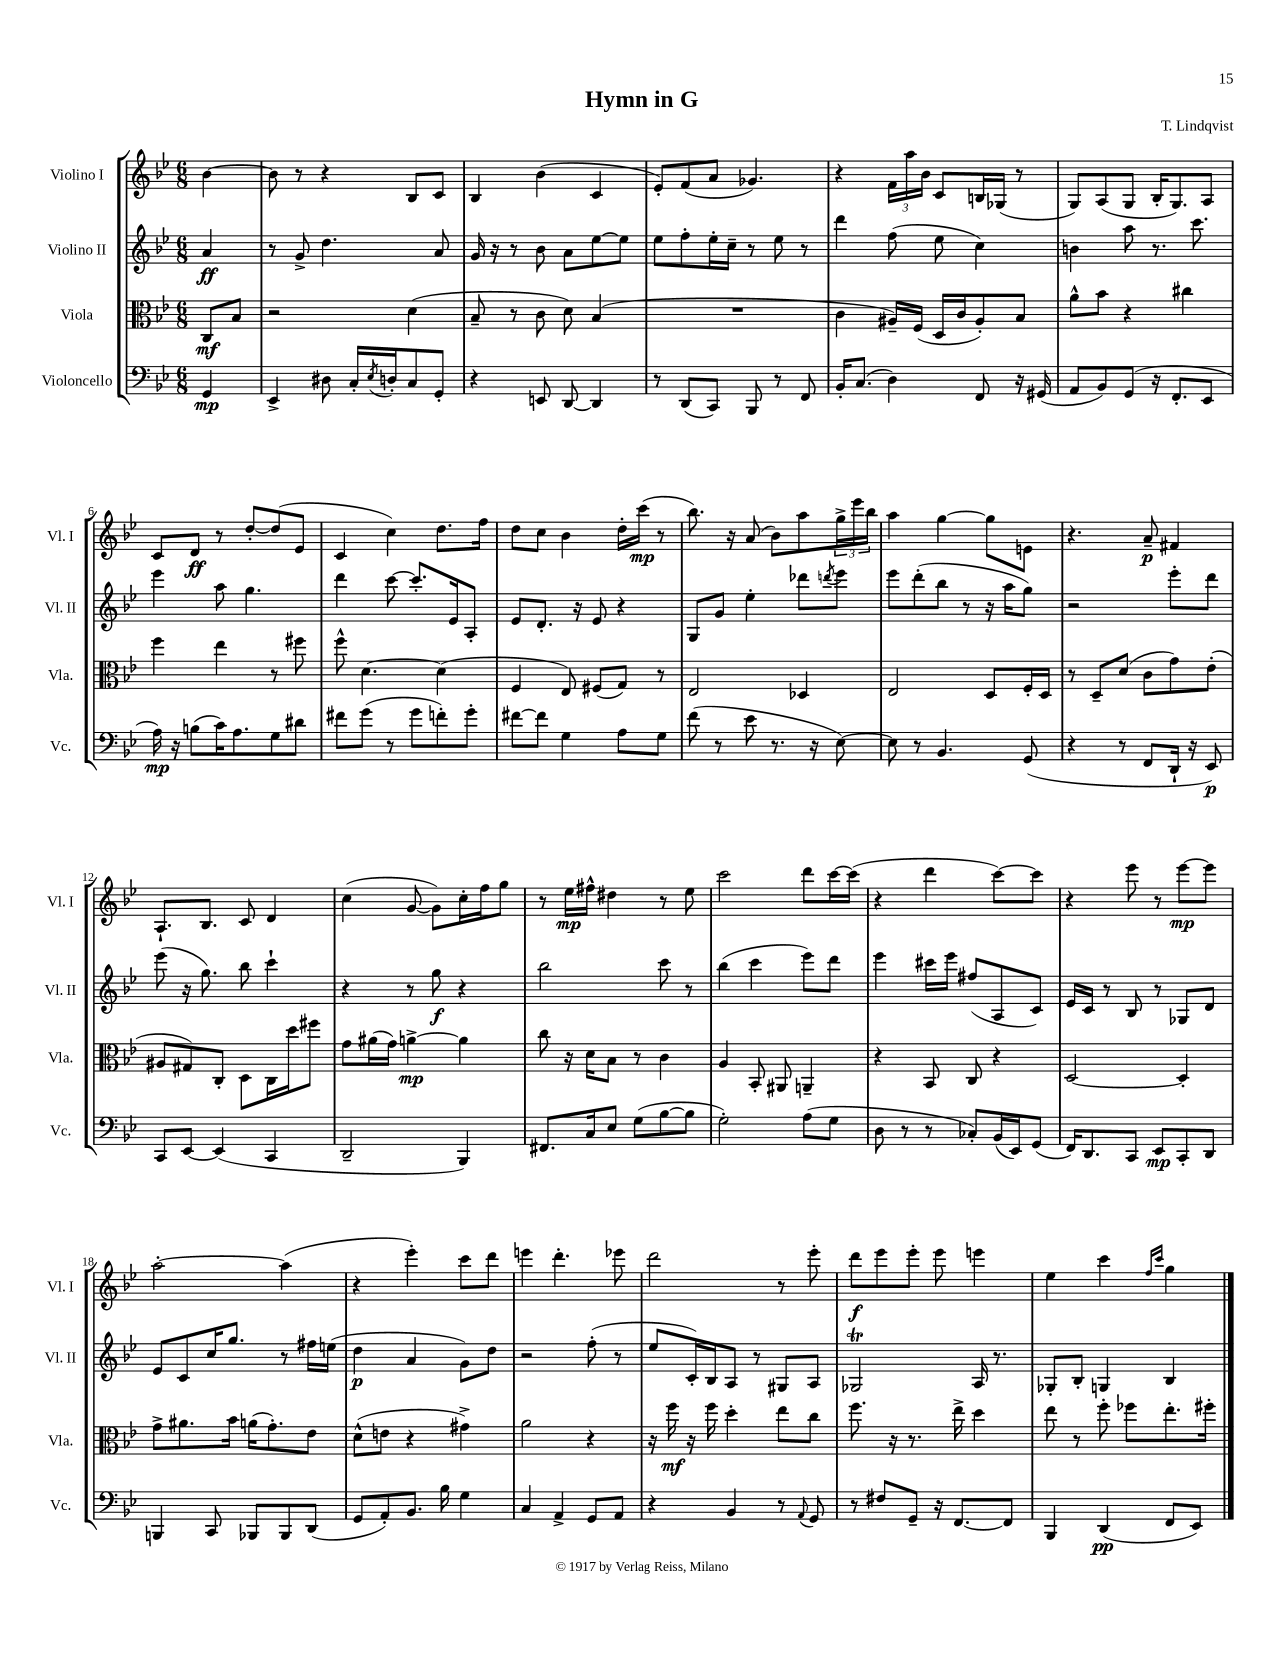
\header { title = "Hymn in G" composer = "T. Lindqvist" }
<<
\new StaffGroup <<
\new Staff = "s0" \with { instrumentName = "Violino I" shortInstrumentName = "Vl. I" } {
    \clef treble \key bes \major \numericTimeSignature \time 6/8 \partial 4
    bes'4~ |
    bes'8 r8 r4 bes8 c'8 |
    bes4 bes'4( c'4 |
    ees'8-.) f'8( a'8 ges'4.) |
    r4 \tuplet 3/2 { f'16 a''16 bes'16 } c'8 b16 ges16( r8 |
    g8) a8( g8 bes16-. g8.) a8 |
    c'8 d'8\ff r8 d''8~-. d''8( ees'8 |
    c'4 c''4) d''8. f''16 |
    d''8 c''8 bes'4 d''16-. c'''16\mp( r8 |
    bes''8.) r16 a'8( bes'8) a''8 \tuplet 3/2 { g''16-> ees'''16 bes''16 } |
    a''4 g''4~ g''8 e'8 |
    r4. a'8--\p fis'4 |
    a8.-! bes8. c'8 d'4 |
    c''4( g'8~ g'8) c''16-. f''16 g''8 |
    r8 ees''16\mp fis''16-^ dis''4 r8 ees''8 |
    c'''2 d'''8 c'''16~ c'''16( |
    r4 d'''4 c'''8~) c'''8 |
    r4 ees'''8 r8 ees'''8~\mp ees'''8 |
    a''2~-. a''4( |
    r4 ees'''4-.) c'''8 d'''8 |
    e'''4 d'''4.-. ees'''8 |
    d'''2 r8 ees'''8-. |
    d'''8\f ees'''8 ees'''8-. ees'''8 e'''4 |
    ees''4 c'''4 \grace { f''16 c'''16 } g''4 \bar "|." |
}
\new Staff = "s1" \with { instrumentName = "Violino II" shortInstrumentName = "Vl. II" } {
    \clef treble \key bes \major \numericTimeSignature \time 6/8 \partial 4
    a'4\ff |
    r8 g'8-> d''4. a'8 |
    g'16 r16 r8 bes'8 a'8 ees''8~ ees''8 |
    ees''8 f''8-. ees''16-. c''16-- r8 ees''8 r8 |
    d'''4 f''8( ees''8 c''4) |
    b'4 a''8 r8. c'''8. |
    ees'''4 a''8 g''4. |
    d'''4 c'''8~ c'''8.-. ees'16 a8-. |
    ees'8 d'8.-. r16 ees'8 r4 |
    g8 g'8 ees''4-. des'''8 \acciaccatura { d'''8 } ees'''8 |
    ees'''8 d'''8-.( bes''8 r8 r16 a''16 g''8) |
    r2 ees'''8-. d'''8 |
    ees'''8( r16 g''8.) bes''8 c'''4-! |
    r4 r8 g''8\f r4 |
    bes''2 c'''8 r8 |
    bes''4( c'''4 ees'''8) d'''8 |
    ees'''4 cis'''16 ees'''16 fis''8( a8 c'8) |
    ees'16 c'16 r8 bes8 r8 ges8 d'8 |
    ees'8 c'8 c''16 g''8. r8 fis''16 e''16( |
    d''4\p a'4 g'8) d''8 |
    r2 f''8-.( r8 |
    ees''8 c'16-.) bes16 a8 r8 gis8 a8 |
    ges2\trill a16 r8. |
    ges8-. bes8-. g4 bes4 \bar "|." |
}
\new Staff = "s2" \with { instrumentName = "Viola" shortInstrumentName = "Vla." } {
    \clef alto \key bes \major \numericTimeSignature \time 6/8 \partial 4
    c8\mf bes8 |
    r2 d'4( |
    bes8-- r8 c'8 d'8) bes4( |
    R2. |
    c'4 ais16--) f16( d16 c'16 ais8-.) bes8 |
    a'8-^ bes'8 r4 cis''4 |
    f''4 ees''4 r8 fis''8 |
    f''8-^ d'4.~ d'4( |
    f4 ees8) fis8( g8) r8 |
    ees2 des4 |
    ees2 d8 f16-. d16 |
    r8 d8-- d'8( c'8 g'8) ees'8-.( |
    ais8 gis8) c8-. d8 c16 d''16 fis''8 |
    g'8 ais'16( g'16) a'4~->\mp a'4 |
    c''8 r16 d'16 bes8 r8 c'4 |
    a4 bes,8-. ais,8 a,4-- |
    r4 bes,8 c8 r4 |
    d2~ d4-. |
    g'8-> ais'8. bes'16 a'16( g'8.-.) ees'8 |
    d'8-^( e'8 r4 gis'4->) |
    a'2 r4 |
    r16 f''16\mf r16 f''16 d''4-. ees''8 c''8 |
    f''8. r16 r8. ees''16-> d''4 |
    ees''8 r8 f''8-. fes''8 ees''8.-. fis''16-. \bar "|." |
}
\new Staff = "s3" \with { instrumentName = "Violoncello" shortInstrumentName = "Vc." } {
    \clef bass \key bes \major \numericTimeSignature \time 6/8 \partial 4
    g,4\mp |
    ees,4-> dis8 c16-. \acciaccatura { ees8 } d16-. c8 g,8-. |
    r4 e,8 d,8~ d,4 |
    r8 d,8( c,8) bes,,8 r8 f,8 |
    bes,16-. c8.( d4) f,8 r16 gis,16( |
    a,8 bes,8) g,8( r16 f,8.-. ees,8 |
    a16\mp) r16 b8( c'16) a8. g8 dis'8 |
    fis'8 g'8( r8 g'8 f'8-.) g'8-. |
    fis'8~ fis'8 g4 a8 g8 |
    f'8( r8 ees'8 r8. r16 ees8~) |
    ees8 r8 bes,4. g,8( |
    r4 r8 f,8 d,16-! r16 ees,8\p) |
    c,8 ees,8~ ees,4( c,4 |
    d,2-- bes,,4) |
    fis,8. c16 ees8 g8( bes8~ bes8 |
    g2-.) a8( g8 |
    d8 r8 r8 ces8-.) bes,16( ees,16) g,8( |
    f,16) d,8. c,8 ees,8\mp c,8-. d,8 |
    b,,4 c,8 bes,,8 bes,,8 d,8( |
    g,8 a,8-.) bes,8. bes16 g4 |
    c4 a,4-> g,8 a,8 |
    r4 bes,4 r8 \appoggiatura { a,8 } g,8 |
    r8 fis8 g,8-- r16 f,8.~ f,8 |
    bes,,4 d,4\pp( f,8 ees,8) \bar "|." |
}
>>
>>
